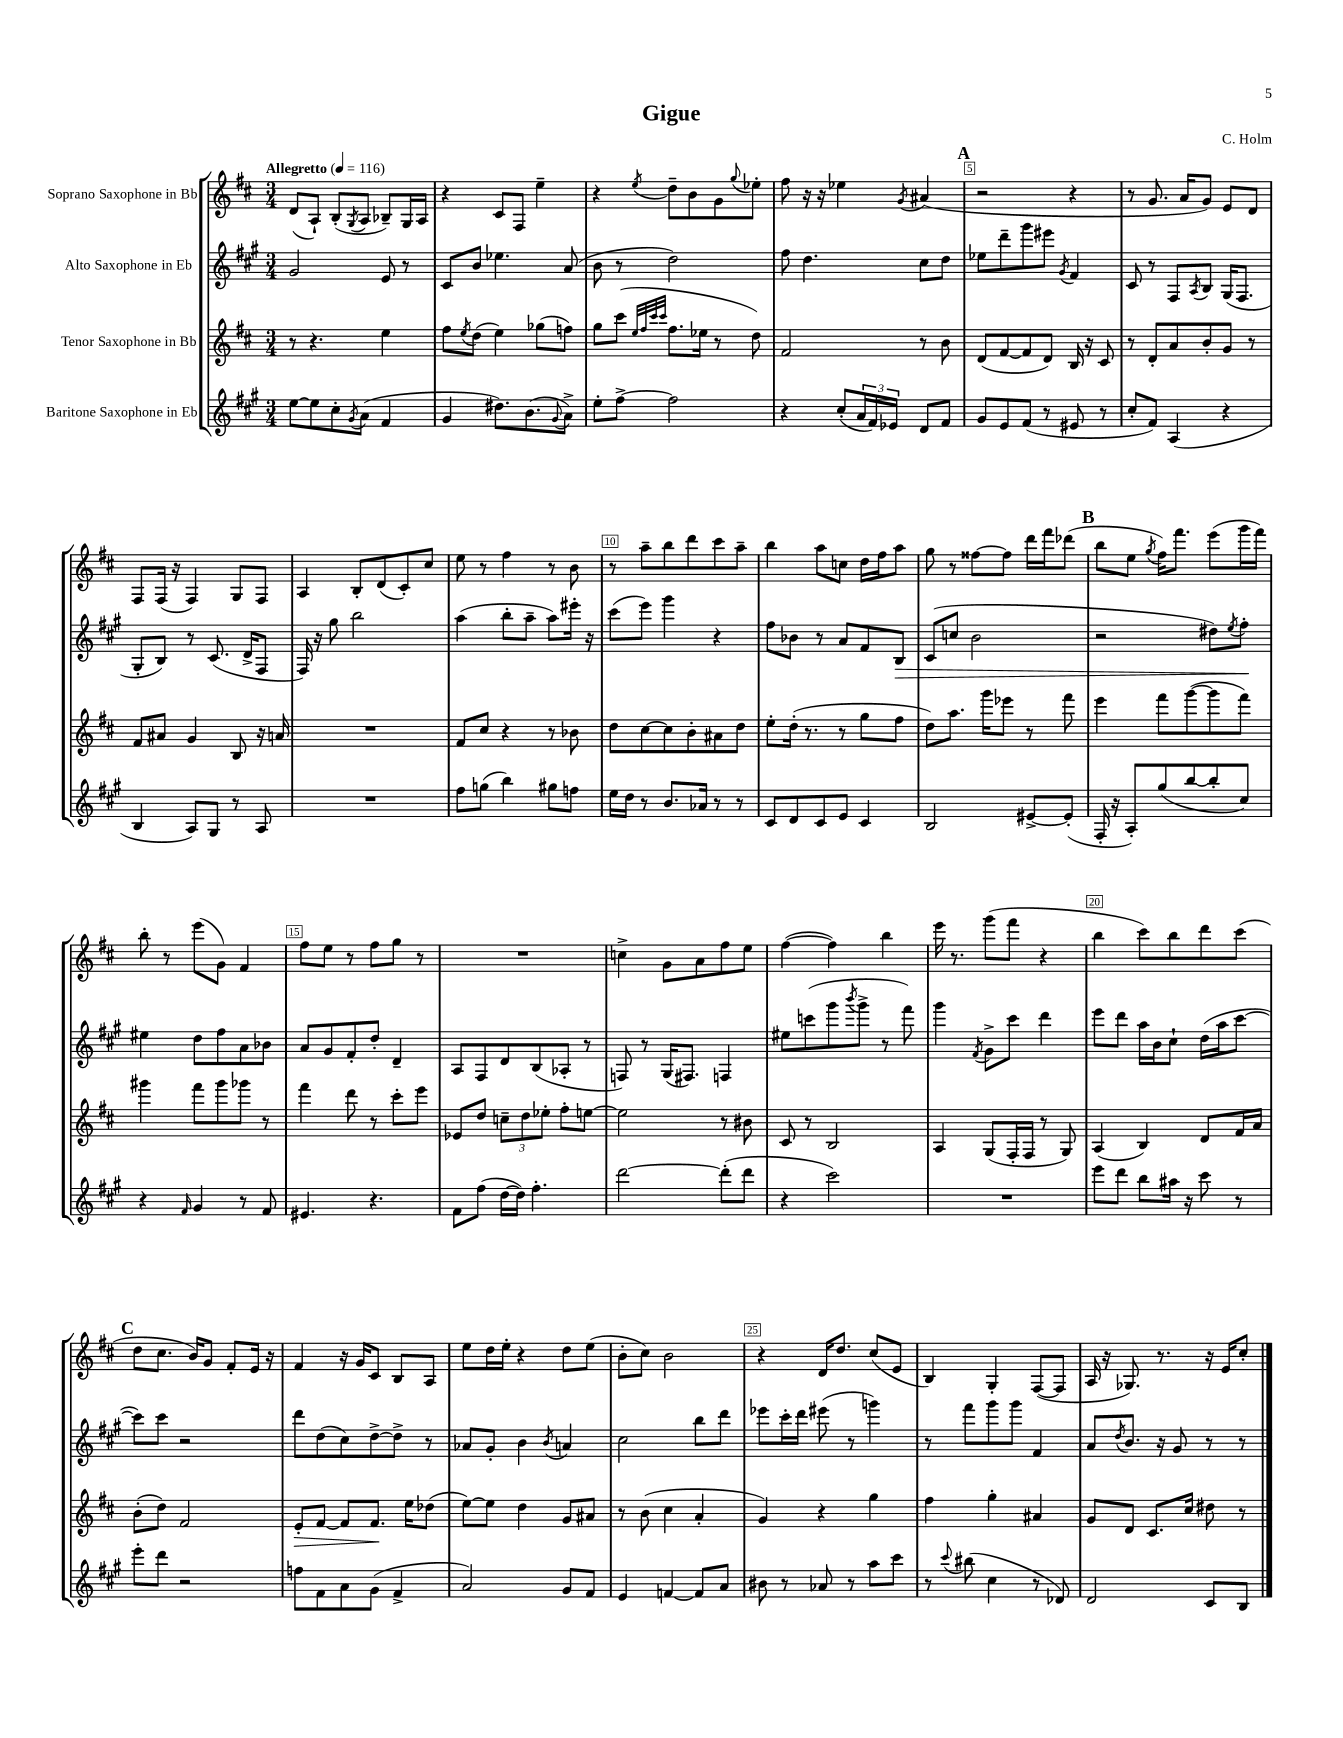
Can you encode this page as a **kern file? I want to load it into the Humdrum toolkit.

**kern	**kern	**dynam	**kern	**dynam	**kern
*part4	*part3	*part3	*part2	*part2	*part1
*staff4	*staff3	*staff3	*staff2	*staff2	*staff1
*I"Baritone Saxophone in Eb	*I"Tenor Saxophone in Bb	*	*I"Alto Saxophone in Eb	*	*I"Soprano Saxophone in Bb
*clefG2	*clefG2	*	*clefG2	*	*clefG2
*k[f#c#g#]	*k[f#c#]	*	*k[f#c#g#]	*	*k[f#c#]
*M3/4	*M3/4	*	*M3/4	*	*M3/4
*MM116	*MM116	*	*MM116	*	*MM116
=1	=1	=1	=1	=1	=1
!	!	!	!	!	!LO:TX:a:B:t=Allegretto
[8ee\L	8r	.	2g#/	.	(8d/L
8ee\]	4.r	.	.	.	8A`/J)
8cc#'\	.	.	.	.	(8B'/L
8qg#/	.	.	.	.	8qG/
(8a\J	.	.	.	.	8A/J
4f#/	4ee\	.	8e/	.	8B-X~/L)
.	.	.	8r	.	16G/L
.	.	.	.	.	16A/JJ
=2	=2	=2	=2	=2	=2
4g#/	8ff#\L	.	8c#/L	.	4r
.	8qee/	.	.	.	.
.	(8dd\J	.	8b/J	.	.
8.dd#X\L)	4ee\)	.	4.ee-X\	.	8c#/L
.	.	.	.	.	8F#/J
(8.b\	.	.	.	.	.
.	(8gg-X\L	.	.	.	4ee~\
8qqg#/	.	.	.	.	.
8a^\J)	8ffn\J)	.	(8a/	.	.
=3	=3	=3	=3	=3	=3
8ee'\L	8gg\L	.	8b\	.	4r
[8ff#^\J	(8ccc#\J	.	8r	.	.
.	32qqee/LLL	.	.	.	.
.	32qqff#/	.	.	.	.
.	32qqccc#/	.	.	.	.
.	32qqccc#/JJJ	.	.	.	8qee/
2ff#\]	8.ff#\L	.	2dd\)	.	8dd~\L
.	.	.	.	.	8b\
.	16ee-X\Jk	.	.	.	.
.	8r	.	.	.	8g\
.	.	.	.	.	8qqgg/
.	8dd\)	.	.	.	8ee-X'\J
=4	=4	=4	=4	=4	=4
4r	2f#/	.	8ff#\	.	8ff#\
.	.	.	4.dd\	.	16r
.	.	.	.	.	16r
(8cc#'/L	.	.	.	.	4ee-X\
24a/L	.	.	.	.	.
24f#/)	.	.	.	.	.
24e-X/JJ	.	.	.	.	.
.	.	.	.	.	8qg/
8d/L	8r	.	8cc#\L	.	(4a#X/
8f#/J	8b\	.	8dd\J	.	.
!!LO:REH:place=s1:t=A
=5	=5	=5	=5	=5	=5
8g#/L	(8d/L	.	8ee-X\L	.	2r
8e/	[8f#/	.	8ddd~\	.	.
(8f#/J	8f#/]	.	8ggg#\	.	.
8r	8d/J)	.	8eee#X\J	.	.
.	.	.	8qg#/	.	.
8e#X/	16B/	.	4f#/	.	4r
.	16r	.	.	.	.
8r	8c#/	.	.	.	.
=6	=6	=6	=6	=6	=6
8cc#'/L	8r	.	8c#/	.	8r
8f#/J)	8d'/L	.	8r	.	8.g/
(4A/	8a/	.	8F#/L	.	.
.	.	.	.	.	16a/KL
.	.	.	8qA/	.	.
.	8b'/	.	8B/J	.	8g/J)
4r	8g/J	.	(16G#/KL	.	8e/L
.	.	.	8.F#/J	.	.
.	8r	.	.	.	8d/J
!!LO:LB:g=z
=7	=7	=7	=7	=7	=7
4B/	8f#/L	.	8G#'/L	.	8F#/L
.	8a#X/J	.	8B/J)	.	(16F#/Jk
.	.	.	.	.	16r
8A/L)	4g/	.	8r	.	4F#/)
8G#/J	.	.	(8.c#/	.	.
8r	8B/	.	.	.	8G/L
.	.	.	16d^/KL	.	.
8A/	16r	.	8F#/J	.	8F#/J
.	16an/	.	.	.	.
=8	=8	=8	=8	=8	=8
2.r	2.r	.	16F#/)	.	4A/
.	.	.	16r	.	.
.	.	.	8gg#\	.	.
.	.	.	2bb\	.	8B'/L
.	.	.	.	.	(8d/
.	.	.	.	.	8c#'/)
.	.	.	.	.	8cc#/J
=9	=9	=9	=9	=9	=9
8ff#\L	8f#/L	.	(4aa\	.	8ee\
(8ggn\J	8cc#/J	.	.	.	8r
4bb\)	4r	.	8bb'\L	.	4ff#\
.	.	.	8aa~\J	.	.
8gg#X\L	8r	.	8aa\L)	.	8r
8ffn\J	8b-X\	.	16eee#X'\Jk	.	8b\
.	.	.	16r	.	.
=10	=10	=10	=10	=10	=10
16ee\LL	8dd\L	.	(8ccc#\L	.	8r
16dd\JJ	.	.	.	.	.
8r	[8cc#\	.	8eee\J)	.	8aa~\L
8.b/L	8cc#\]	.	4ggg#\	.	8bb\
.	8b'\	.	.	.	8ddd\
16a-X/Jk	.	.	.	.	.
8r	8a#X\	.	4r	.	8ccc#\
8r	8dd\J	.	.	.	8aa~\J
=11	=11	=11	=11	=11	=11
8c#/L	8ee'\L	.	8ff#\L	.	4bb\
8d/	(16dd'\Jk	.	8b-X\J	.	.
.	8.r	.	.	.	.
8c#/	.	.	8r	.	8aa\L
8e/J	8r	.	8a/L	.	8ccn\J
4c#/	8gg\L	.	8f#/	.	16dd\LL
.	.	.	.	.	16ff#\J
!	!	!	!	!LO:HP:b	!
.	8ff#\J	.	8B/J	>	8aa\J
=12	=12	=12	=12	=12	=12
2B/	8dd\L)	.	(8c#/L	.	8gg\
.	8.aa\J	.	8ccn/J	.	8r
.	.	.	2b\	.	[8ff##X\L
.	16ggg\KL	.	.	.	.
.	8eee-X\J	.	.	.	8ff##\J]
[8e#X^/L	8r	.	.	.	16ddd\LL
.	.	.	.	.	16fff#\J
(8e#'/J]	8fff#\	.	.	.	(8ddd-X\J
!!LO:REH:place=s1:t=B
=13	=13	=13	=13	=13	=13
16F#'/	4eee\	.	2r	.	8bb\L
16r	.	.	.	.	.
8A'/L)	.	.	.	.	8ee\J
.	.	.	.	.	8qgg/
(8gg#/	8fff#\L	.	.	.	16ff#\KL)
.	.	.	.	.	8.fff#\J
[8bb/	([8ggg\	.	.	.	.
8bb'/]	8ggg\]	.	8dd#X\L)	.	(8eee\L
.	.	.	8qee/	.	.
8cc#/J)	8fff#\J)	.	8ff#'\J	.	16ggg\L
.	.	.	.	.	16fff#\JJ)
.	.	.	.	]	.
!!LO:LB:g=z
=14	=14	=14	=14	=14	=14
4r	4ggg#X\	.	4ee#X\	.	8bb'\
.	.	.	.	.	8r
16qqf#/	.	.	.	.	.
4g#/	8fff#\L	.	8dd\L	.	(8eee\L
.	8ggg#\	.	8ff#\	.	8g\J)
8r	8ggg-X\J	.	8a\	.	4f#/
8f#/	8r	.	8b-X\J	.	.
=15	=15	=15	=15	=15	=15
4.e#X/	4fff#\	.	8a/L	.	8ff#\L
.	.	.	8g#/	.	8ee\J
.	8ddd\	.	8f#'/	.	8r
4.r	8r	.	8dd'/J	.	8ff#\L
.	8ccc#'\L	.	4d~/	.	8gg\J
.	8eee\J	.	.	.	8r
=16	=16	=16	=16	=16	=16
8f#\L	8e-X/L	.	8A/L	.	2.r
(8ff#\J	8dd/J	.	8F#/	.	.
[16dd\LL	12ccn~\L	.	8d/	.	.
16dd\JJ])	.	.	.	.	.
.	12dd\	.	.	.	.
4.ff#'\	.	.	(8B/	.	.
.	12ee-X'\J	.	.	.	.
.	8ff#'\L	.	8A-X'/J	.	.
.	[8een\J	.	8r	.	.
=17	=17	=17	=17	=17	=17
[2ddd\	2ee\]	.	8Fn/)	.	4ccn^\
.	.	.	8r	.	.
.	.	.	(16G#/KL	.	8g\L
.	.	.	8.F#X/J)	.	.
.	.	.	.	.	8a\
(8ddd'\L]	8r	.	4Fn/	.	8ff#\
8ddd\J	8b#X\	.	.	.	8ee\J
=18	=18	=18	=18	=18	=18
4r	8c#/	.	8ee#X\L	.	([4ff#\
.	8r	.	(8cccn\	.	.
2ccc#\)	2B/	.	8ggg#\	.	4ff#\])
.	.	.	8qbbb/	.	.
.	.	.	8ggg#^\J	.	.
.	.	.	8r	.	4bb\
.	.	.	8fff#\)	.	.
=19	=19	=19	=19	=19	=19
2.r	4A/	.	4ggg#\	.	16eee\
.	.	.	.	.	8.r
.	.	.	8qf#/	.	.
.	(8G/L	.	8g#^\L	.	(8ggg\L
.	16F#'/L	.	8ccc#\J	.	8fff#\J
.	16F#/JJ	.	.	.	.
.	8r	.	4ddd\	.	4r
.	8G/)	.	.	.	.
=20	=20	=20	=20	=20	=20
8eee\L	(4A/	.	8eee\L	.	4bb\
8ddd\J	.	.	8ddd\J	.	.
8bb\L	4B/)	.	16aa\LL	.	8ccc#\L)
.	.	.	16b\J	.	.
16aa#X\Jk	.	.	8cc#`\J	.	8bb\
16r	.	.	.	.	.
8ccc#\	8d/L	.	(16dd\LL	.	8ddd\
.	.	.	16aa\J	.	.
8r	16f#/L	.	[8ccc#\J	.	(8ccc#\J
.	16a/JJ	.	.	.	.
!!LO:LB:g=z
!!LO:REH:place=s1:t=C
=21	=21	=21	=21	=21	=21
8eee'\L	(8b'\L	.	8ccc#\L])	.	8dd\L
8ddd\J	8dd\J)	.	8ccc#\J	.	8.cc#\J
2r	2f#/	.	2r	.	.
.	.	.	.	.	16b/KL)
.	.	.	.	.	8g/J
.	.	.	.	.	8f#'/L
.	.	.	.	.	16e/Jk
.	.	.	.	.	16r
=22	=22	=22	=22	=22	=22
!	!	!LO:HP:b	!	!	!
8ffn\L	8e'/L	>	8ddd\L	.	4f#/
8f#\	[8f#/J	.	(8dd\	.	.
8a\	8f#/L]	.	8cc#\)	.	16r
.	.	.	.	.	16g/KL
(8g#\J	8.f#/J	.	[8dd^\	.	8c#/J
4f#^/	.	.	8dd^\J]	.	8B/L
.	16ee\KL	]	.	.	.
.	(8dd-X\J	.	8r	.	8A/J
=23	=23	=23	=23	=23	=23
2a/)	[8ee\L)	.	8a-X/L	.	8ee\L
.	8ee\J]	.	8g#'/J	.	16dd\L
.	.	.	.	.	16ee'\JJ
.	4dd\	.	4b\	.	4r
.	.	.	8qb/	.	.
8g#/L	8g/L	.	4an/	.	8dd\L
8f#/J	8a#X/J	.	.	.	(8ee\J
=24	=24	=24	=24	=24	=24
4e/	8r	.	2cc#\	.	8b'\L
.	(8b\	.	.	.	8cc#\J)
[4fn/	4cc#\	.	.	.	2b\
8f/L]	4a'/	.	8bb\L	.	.
8a/J	.	.	8ddd\J	.	.
=25	=25	=25	=25	=25	=25
8b#X\	4g/)	.	8eee-X\L	.	4r
8r	.	.	16ccc#'\L	.	.
.	.	.	16ddd\JJ	.	.
8a-X/	4r	.	(8eee#X\	.	16d/KL
.	.	.	.	.	8.dd/J
8r	.	.	8r	.	.
8aa\L	4gg\	.	4gggn\)	.	(8cc#/L
8ccc#\J	.	.	.	.	8e/J
=26	=26	=26	=26	=26	=26
8r	4ff#\	.	8r	.	4B/)
8qqccc#/	.	.	.	.	.
(8bb#X\	.	.	8fff#\L	.	.
4cc#\	4gg'\	.	8ggg#\	.	4G'/
.	.	.	8ggg#\J	.	.
8r	4a#X/	.	4f#/	.	([8F#/L
8d-X/)	.	.	.	.	8F#/J]
=27	=27	=27	=27	=27	=27
2d/	8g/L	.	8a/L	.	16A/
.	.	.	.	.	16r
.	.	.	8qdd/	.	.
.	8d/J	.	8.b/J	.	8.G-X/)
.	8.c#/L	.	.	.	.
.	.	.	16r	.	8.r
.	.	.	8g#/	.	.
.	16cc#/Jk	.	.	.	.
8c#/L	8dd#X\	.	8r	.	16r
.	.	.	.	.	16e/KL
8B/J	8r	.	8r	.	8cc#'/J
==	==	==	==	==	==
*-	*-	*-	*-	*-	*-
